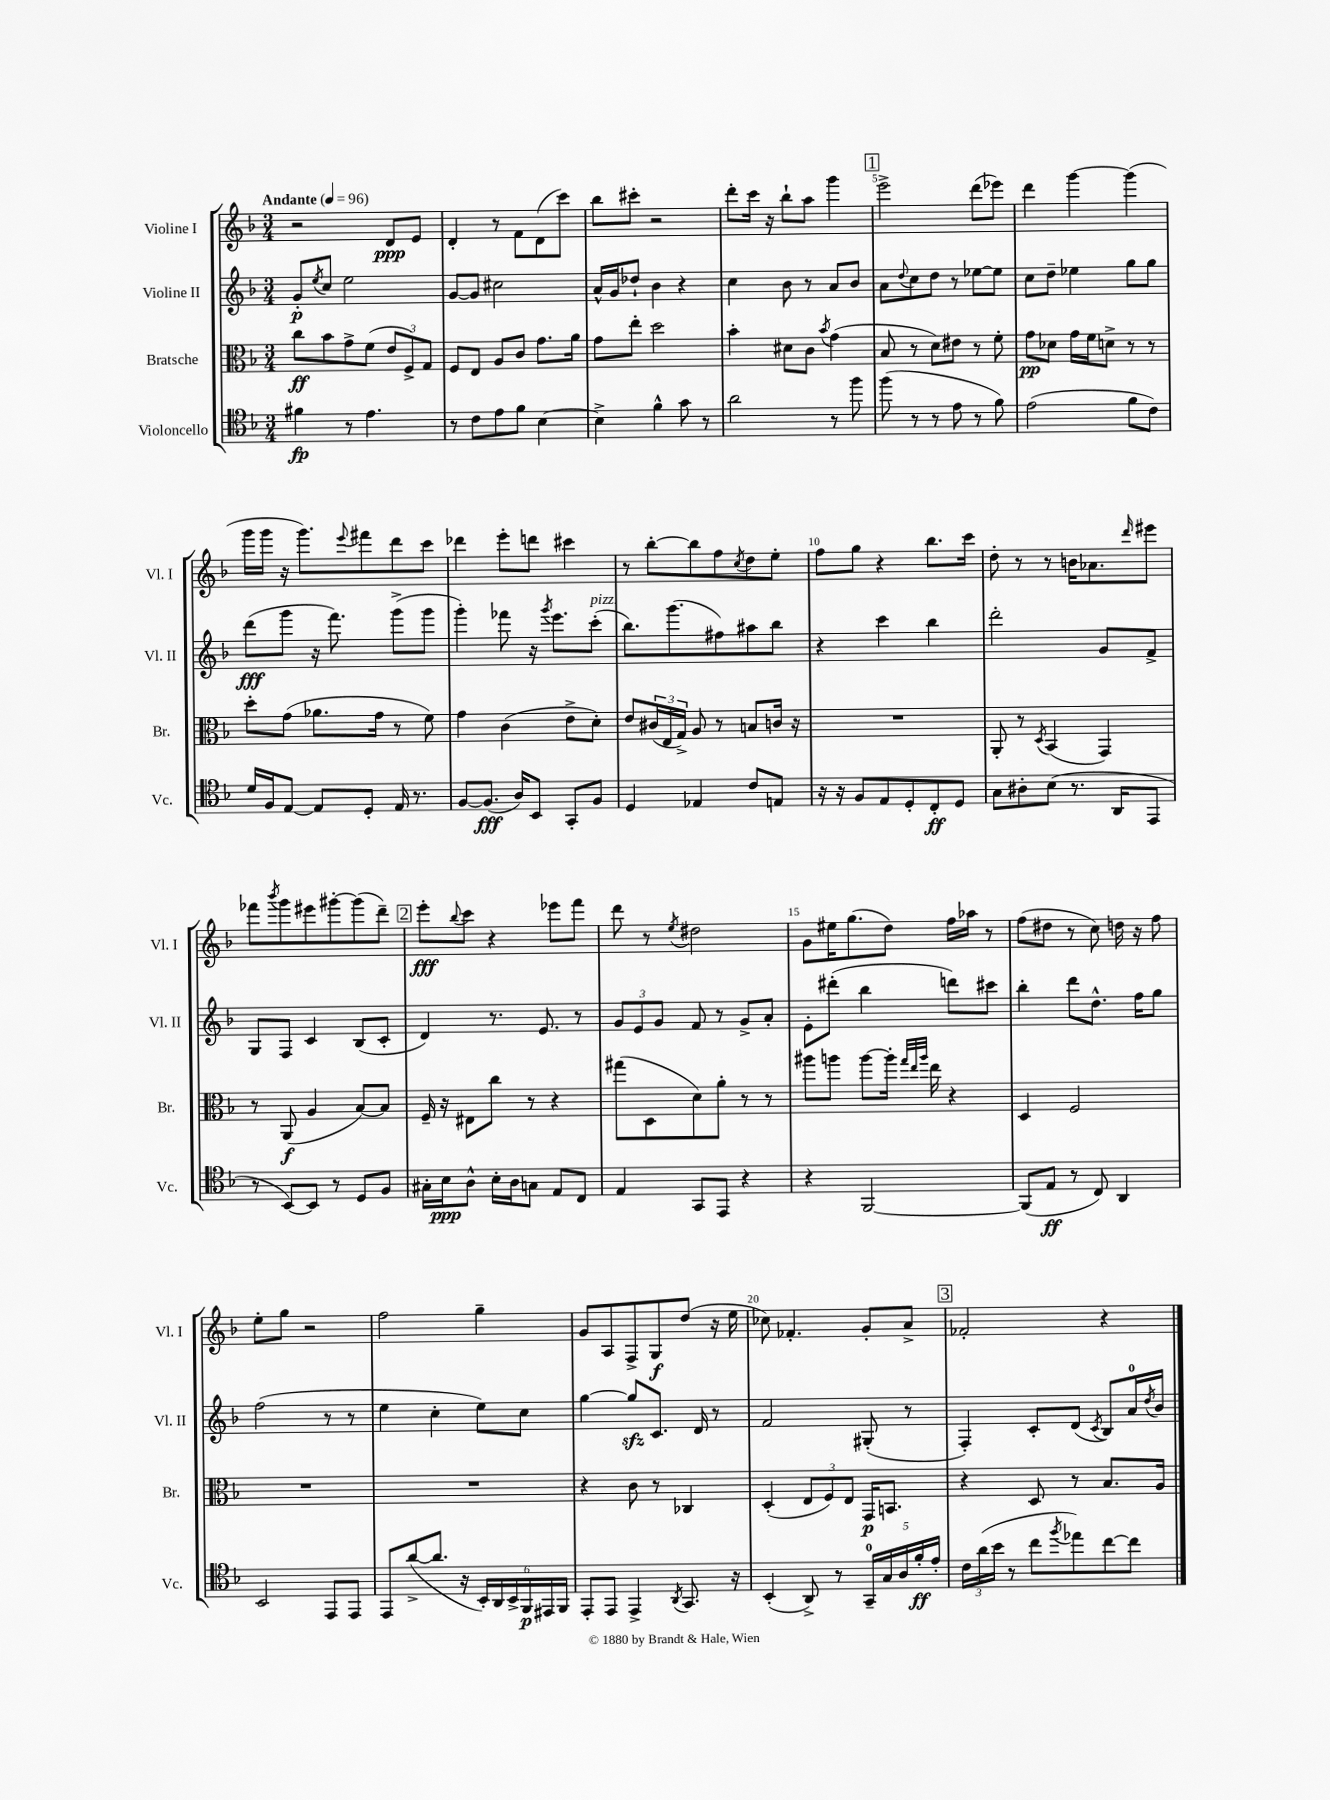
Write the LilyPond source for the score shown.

<<
\new StaffGroup <<
\new Staff = "s0" \with { instrumentName = "Violine I" shortInstrumentName = "Vl. I" } {
    \clef treble \key f \major \numericTimeSignature \time 3/4 \tempo "Andante" 4 = 96
    r2 d'8\ppp e'8 |
    d'4-. r8 f'8 d'8( c'''8) |
    bes''8 cis'''8-. r2 |
    d'''8-. c'''16 r16 bes''8-! a''8 g'''4 |
    \mark \markup { \box "1" } e'''2-> d'''8( ees'''8) |
    d'''4 g'''4~ g'''4( |
    g'''16 g'''16 r16 g'''8.) \appoggiatura { e'''8 } fis'''8 d'''8 c'''8 |
    des'''4 e'''8-. d'''8 cis'''4 |
    r8 bes''8~-. bes''8 f''8 \acciaccatura { c''8 } d''8 e''8-. |
    f''8 g''8 r4 bes''8. c'''16 |
    d''8-. r8 r8 b'16 aes'8. \grace { d'''16 } eis'''8 |
    fes'''8 \acciaccatura { bes'''8 } g'''8 eis'''8 gis'''8~-. gis'''8( d'''8--) |
    \mark \markup { \box "2" } e'''8-.\fff \appoggiatura { bes''8 } c'''8 r4 ees'''8 f'''8 |
    d'''8 r8 \acciaccatura { e''8 } dis''2 |
    g'8 eis''16 g''8.( d''8) f''16 aes''16 r8 |
    f''8( dis''8 r8 c''8) d''16 r16 f''8 |
    e''8-. g''8 r2 |
    f''2 g''4-- |
    g'8 a8 f8-> g8\f d''8( r16 e''16 |
    ces''8) fes'4.-. g'8-. a'8-> |
    \mark \markup { \box "3" } fes'2-. r4 \bar "|." |
}
\new Staff = "s1" \with { instrumentName = "Violine II" shortInstrumentName = "Vl. II" } {
    \clef treble \key f \major \numericTimeSignature \time 3/4
    g'8-.\p \acciaccatura { e''8 } c''8 e''2 |
    g'8~ g'8 cis''2 |
    a'16-^ g'16 des''8-! bes'4 r4 |
    c''4 bes'8 r8 a'8 bes'8 |
    \mark \markup { \box "1" } a'8 \appoggiatura { d''8 } c''8 d''8 r8 ees''8~ ees''8 |
    c''8 d''8-- ees''4 g''8 g''8 |
    d'''8\fff( g'''8 r16 f'''8.) g'''8->( g'''8 |
    g'''4-.) fes'''8 r16 \acciaccatura { g'''8 } e'''8. c'''8-.^\markup { \italic "pizz." }( |
    bes''8.) g'''8.( fis''8) ais''8 bes''8 |
    r4 c'''4 bes''4 |
    d'''2-. g'8 f'8-> |
    g8 f8 c'4 bes8( c'8-. |
    \mark \markup { \box "2" } d'4) r8. e'8. r8 |
    \tuplet 3/2 { g'8 e'8 g'8 } f'8 r8 g'8-> a'8-. |
    e'8-. dis'''8-.( bes''4 d'''8) cis'''8 |
    bes''4-. d'''8 d''8.-^ f''16 g''8 |
    f''2( r8 r8 |
    e''4 c''4-. e''8) c''8 |
    g''4~ g''8\sfz c'8. d'16 r8 |
    f'2 gis8-.( r8 |
    \mark \markup { \box "3" } f4-.) c'8-. d'8( \acciaccatura { c'8 } bes8) a'16-0 \acciaccatura { d''8 } bes'16 \bar "|." |
}
\new Staff = "s2" \with { instrumentName = "Bratsche" shortInstrumentName = "Br." } {
    \clef alto \key f \major \numericTimeSignature \time 3/4
    c''8\ff bes'8 g'8-> f'8( \tuplet 3/2 { e'8 f8->) g8 } |
    f8 e8 a8 c'8 g'8. a'16 |
    g'8 e''8-. d''2 |
    bes'4-. dis'8 c'8 \acciaccatura { bes'8 } g'4( |
    \mark \markup { \box "1" } bes8 r8 d'8) eis'8 r8 f'8-. |
    g'8\pp des'8 g'16 f'16 d'8-> r8 r8 |
    d''8-. g'8( aes'8. g'16 r8 f'8) |
    g'4 c'4( e'8-> d'8-.) |
    e'8 \tuplet 3/2 { cis'16( e16 g16->) } a8 r8 b8 c'16 r16 |
    R2. |
    a,8-. r8 \acciaccatura { d8 } bes,4( g,4) |
    r8 a,8\f( a4 bes8~) bes8 |
    \mark \markup { \box "2" } f16-- r16 eis8 c''8 r8 r4 |
    gis''8( d8 d'8) a'8-. r8 r8 |
    ais''8 a''8 a''8~ a''16-. \grace { g''32 e''32 a''32 } e''16 r4 |
    d4 f2 |
    R2. |
    R2. |
    r4 c'8 r8 ces4 |
    d4-.( \tuplet 3/2 { e8 f8) e8 } g,16\p b,8. |
    \mark \markup { \box "3" } r4 d8 r8 bes8. a16 \bar "|." |
}
\new Staff = "s3" \with { instrumentName = "Violoncello" shortInstrumentName = "Vc." } {
    \clef tenor \key f \major \numericTimeSignature \time 3/4
    fis'4\fp r8 e'4. |
    r8 c'8 e'8 f'8 bes4~ |
    bes4-> f'4-^ g'8 r8 |
    a'2 r8 f''8 |
    \mark \markup { \box "1" } f''8( r8 r8 e'8 r8 f'8) |
    e'2( f'8 c'8) |
    d'16 f16 e8~ e8 d8-. e16 r8. |
    f8~ f8.\fff( a16) bes,8 g,8-. f8 |
    d4 ees4 c'8 e8 |
    r16 r16 f8 e8 d8-. c8-.\ff d8 |
    g8 ais8-. bes8( r8. a,16 e,8 |
    r8 bes,8~) bes,8 r8 d8 f8 |
    \mark \markup { \box "2" } gis16-. bes16\ppp a8-^ bes16-. a16 g8 e8 c8 |
    e4 g,8 e,8 r4 |
    r4 f,2~ |
    f,8( e8\ff r8 c8) a,4 |
    bes,2 e,8 e,8 |
    e,8 a'8~->( a'8. r16 \tuplet 6/4 { bes,16-.) a,16 bes,16-> f,16\p eis,16 f,16 } |
    e,8-. e,8 e,4-> \acciaccatura { a,8 } g,8. r16 |
    bes,4-.( a,8->) r8 \tuplet 5/4 { g,16-0-- g16 a16 f'16-.\ff e'16-. } |
    \mark \markup { \box "3" } \tuplet 3/2 { c'16 a'16( bes'16 } r8 c''8 \acciaccatura { f''8 } ees''8) c''8~ c''8 \bar "|." |
}
>>
>>
\layout { \context { \Score \override BarNumber.break-visibility = ##(#f #t #t) barNumberVisibility = #(every-nth-bar-number-visible 5) } }
